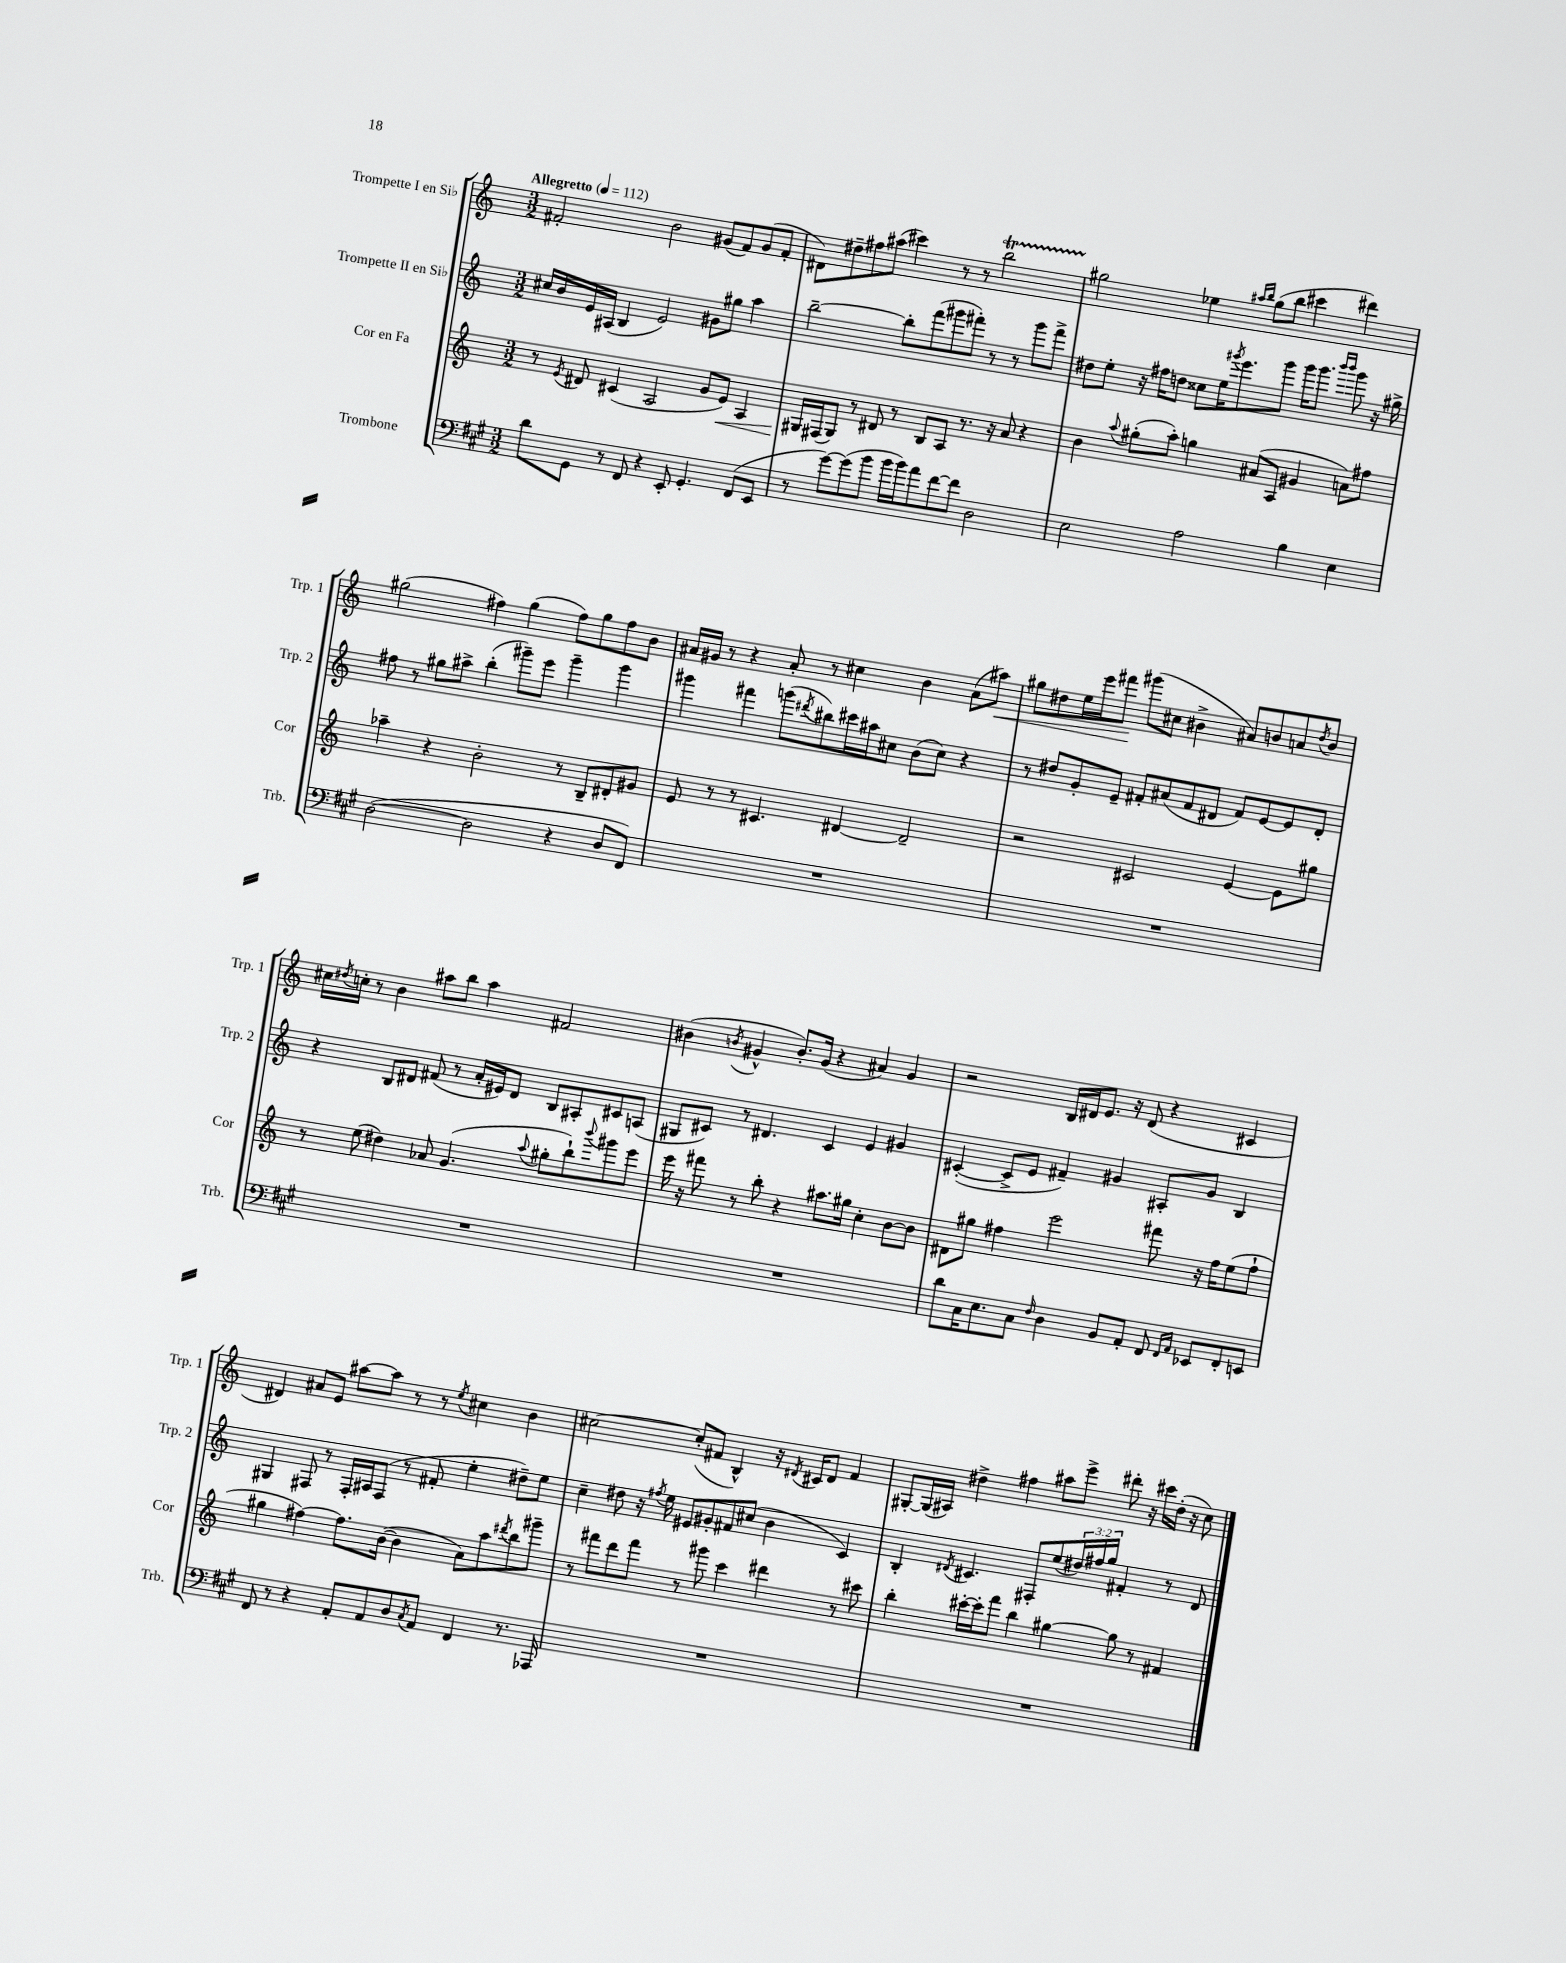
<<
\new StaffGroup <<
\new Staff = "s0" \with { instrumentName = "Trompette I en Sib" shortInstrumentName = "Trp. 1" } {
    \clef treble \key c \major \numericTimeSignature \time 3/2 \tempo "Allegretto" 4 = 112
    fis'2-. b'2 gis'8( fis'8) gis'8( fis'8-. |
    dis'8) dis''8-- fis''8 ais''8( cis'''4) r8 r8 b''2\startTrillSpan |
    gis''2\stopTrillSpan ees''4 \grace { ais''16 b''16 } gis''8( b''8 cis'''4 dis'''4) |
    gis''2( fis''4) gis''4( fis''8) gis''8 fis''8 b'8 |
    ais'16 gis'16 r8 r4 ais'8-. r8 cis''4 b'4 ais'8( ais''8\<) |
    gis''8 dis''8 e''16 e'''16 fis'''8\! gis'''8( cis''8 bis'4-> ais'8) b'8 a'8 \acciaccatura { dis''8 } b'8 |
    cis''16 \acciaccatura { dis''8 } c''16-. r8 b'4 ais''8 b''8 ais''4 fis'2 |
    bis'4( \acciaccatura { b'8 } gis'4-^ b'8.-.) gis'16( r4 ais'4) gis'4 |
    r2 b16 dis'16 e'8. r16 dis'8( r4 cis'4 |
    dis'4) ais'8 e'8 ais''8~ ais''8 r8 r8 \acciaccatura { e''8 } cis''4 b'4 |
    cis''2~ cis''8-.( fis'8 b4-^) r16 \acciaccatura { dis'8 } cis'16 dis'8 fis'4 |
    gis8~-. gis16( ais16) dis''4-> fis''4 ais''8 e'''8-> dis'''8-. r16 cis'''16 dis''16-.( r16 c''8) \bar "|." |
}
\new Staff = "s1" \with { instrumentName = "Trompette II en Sib" shortInstrumentName = "Trp. 2" } {
    \clef treble \key c \major \numericTimeSignature \time 3/2 \override Staff.TupletNumber.text = #tuplet-number::calc-fraction-text
    cis''16 b'16 e'16 ais16( b4 e'2) gis'8 gis''8 a''4 |
    b''2~-- b''8-. f'''8( gis'''8 fis'''8-.) r8 r8 gis'''8 fis'''8-> |
    dis''8 e''8-. r16 fis''16 d''8 cisis''8 e''16 \acciaccatura { gis'''8 } e'''8. gis'''8 gis'''16 gis'''8. \grace { b'''16 b'''16 } gis'''8 r16 gis''16-> |
    fis''8 r8 gis''8 ais''8-> b''4-.( gis'''8--) e'''8 gis'''4-- gis'''4 |
    gis'''4 fis'''4 g'''8( \acciaccatura { dis'''8 } bis''8) cis'''16 ais''16 cis''8 b'8( cis''8) r4 |
    r8 dis''8 g'8-. e'8-- fis'8-. ais'8( fis'8 dis'8 fis'8) e'8~ e'8 dis'8-. |
    r4 b8 dis'8 fis'8( r8 a'16-. eis'16) dis'8 b8 ais8-. cis'8 a8( |
    gis8 cis'8) r8 dis'4. cis'4 e'4 gis'4 |
    cis'4~-.( cis'8-> e'8 fis'4--) gis'4 ais8-. gis'8 b4 |
    gis4 fis8 r8 fis16-. ais16 fis8( r8 fis'8-. e''4-. dis''8--) e''8 |
    c''4-- dis''8 r16 \acciaccatura { fis''8 } e''16 eis'8 gis'8-. fis'8 cis''8( b'4 c'4) |
    b4-. \acciaccatura { dis'8 } cis'4. fis8-. e''8( \tuplet 3/2 { dis''16) fis''16 g''16 } fis'4-. r8 dis'8 \bar "|." |
}
\new Staff = "s2" \with { instrumentName = "Cor en Fa" shortInstrumentName = "Cor" } {
    \clef treble \key c \major \numericTimeSignature \time 3/2
    r8 \acciaccatura { e'8 } dis'8 cis'4( a2 g'8 e'8\<) a4 |
    gis16\! fis16( gis8) r8 dis'8 r8 b8 a8 r8. r16 a'8 r4 |
    b'4 \appoggiatura { a''8 } gis''8-.( a''8-.) g''4 ais'8( a8 gis'4 a'8) fis''8 |
    aes''4-- r4 b'2-. r8 b8-- dis'8-. gis'8 |
    e'8 r8 r8 cis'4. dis'4~ dis'2-- |
    r2 cis'2 e'4~ e'8 gis''8 |
    r8 e''8( dis''4) aes'8 g'4.( \appoggiatura { a''8 } gis''8-. b''8-!) \appoggiatura { b'''8 } gis'''8 e'''8 |
    e'''16 r16 fis'''8 r8 b''8-. r4 ais''8. gis''16 c''4-. b'8~ b'8 |
    dis'8 gis''8 fis''4 e'''2 fis'''8 r16 fis''16 e''8( fis''8-! |
    gis''4 fis''4~) fis''8. b'16~( b'4 a'8) a''8 \acciaccatura { dis'''8 } b''8 gis'''8-- |
    r8 fis'''8 d'''8 fis'''8 r8 gis'''8 c'''4 dis'''4 r8 cis'''8 |
    b''4-. cis'''16~-. cis'''16-. f'''8 b''4 gis''4~ gis''8 r8 fis'4 \bar "|." |
}
\new Staff = "s3" \with { instrumentName = "Trombone" shortInstrumentName = "Trb." } {
    \clef bass \key a \major \numericTimeSignature \time 3/2
    d'8 gis,8 r8 fis,8 r4 e,8-. gis,4.-. fis,8( e,8 |
    r8 gis'8~) gis'8( b'8 b'16 b'16) a'8 fis'8~ fis'8 d2 |
    e2 a2 b4 e4 |
    d2~( d2 r4 d8 fis,8) |
    R1. |
    R1. |
    R1. |
    R1. |
    d'8 cis16 e8. cis8 \grace { fis16 } d4 b,8 a,8-. fis,8 \grace { fis,16 a,16 } ees,8 fis,8-. e,8 |
    fis,8 r8 r4 a,8-. a,8 d8 \acciaccatura { cis8 } a,8 fis,4 r8. aes,,16 |
    R1. |
    R1. \bar "|." |
}
>>
>>
\layout { \context { \Score \remove "Bar_number_engraver" } }
